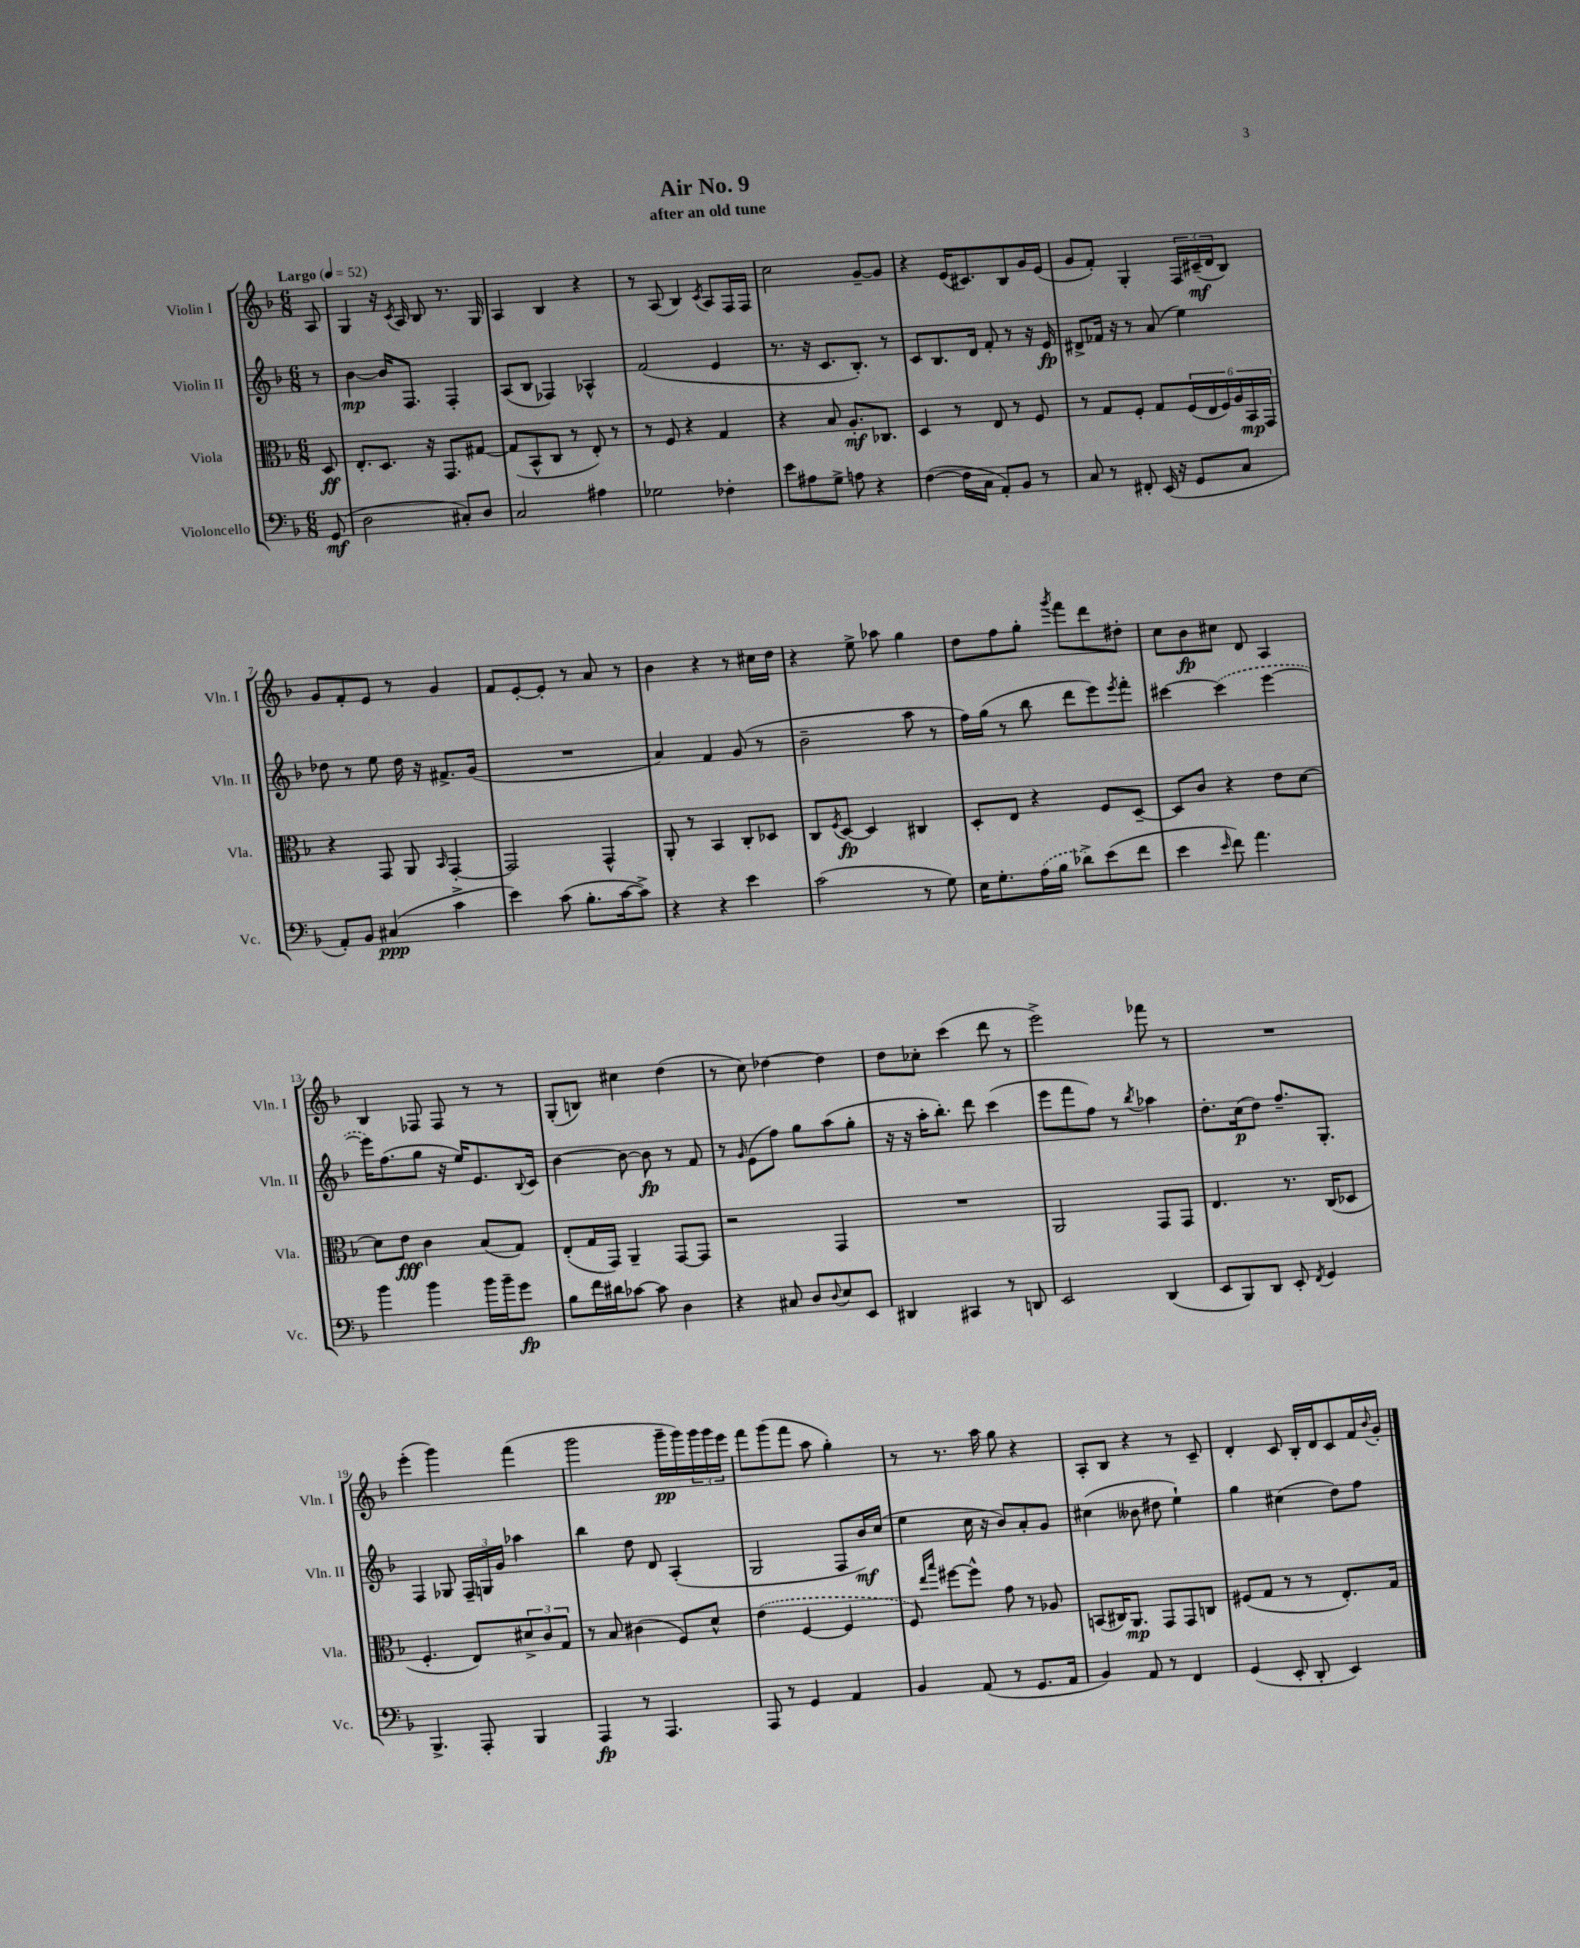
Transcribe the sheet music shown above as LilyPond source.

\header { title = "Air No. 9" subtitle = "after an old tune" }
<<
\new StaffGroup <<
\new Staff = "s0" \with { instrumentName = "Violin I" shortInstrumentName = "Vln. I" } {
    \clef treble \key f \major \numericTimeSignature \time 6/8 \partial 8 \tempo "Largo" 4 = 52
    a8 |
    g4 r16 \acciaccatura { c'8 } a16 bes8 r8. g16 |
    a4 bes4 r4 |
    r8 a8( bes4) \acciaccatura { c'8 } a8 f16 f16 |
    c''2 g'8~-- g'8 |
    r4 e'16( cis'8.) bes8 g'16 e'16( |
    g'8 f'8-.) g4-. \tuplet 3/2 { f16 cis'16--\mf( d'16 } bes8) |
    g'8 f'8-. e'8 r8 g'4 |
    f'8 e'8~-. e'8-. r8 a'8 r8 |
    bes'4 r4 r8 cis''16 d''16 |
    r4 e''8-> aes''8 g''4 |
    d''8 f''8 g''8-. \acciaccatura { g'''8 } f'''8 d'''8 dis''8-. |
    c''8 bes'8\fp cis''8 d'8 a4 |
    bes4 fes8 fes8 r8 r8 |
    g8-.( b8) cis''4 d''4( |
    r8 c''8) des''4~ des''4 |
    d''8 ces''8-. c'''4( d'''8 r8 |
    e'''2->) fes'''8 r8 |
    R2. |
    e'''4-.( g'''4) f'''4( |
    g'''2 g'''16--\pp g'''16) \tuplet 3/2 { g'''16 g'''16 e'''16 } |
    f'''8 g'''8( f'''8 a''8 g''4-.) |
    r8 r8. a''16 g''8 r4 |
    a8-. bes8 r4 r8 c'8-- |
    d'4-. c'8 bes16-. d'16 c'8 f'16 \appoggiatura { bes'8 } g'16-. \bar "|." |
}
\new Staff = "s1" \with { instrumentName = "Violin II" shortInstrumentName = "Vln. II" } {
    \clef treble \key f \major \numericTimeSignature \time 6/8 \partial 8
    r8 |
    bes'4~\mp bes'16 f8. f4-. |
    a8( bes8 fes4) aes4-^ |
    f'2( e'4 |
    r8. r16 c'8. bes8.-.) r8 |
    c'8 bes8. d'16 f'8-. r8 r16 e'16\fp |
    dis'8-> fes'16 r16 r8 a'8( e''4) |
    des''8 r8 e''8 des''16 r16 fis'8.-> g'16( |
    R2. |
    a'4) f'4 g'8( r8 |
    bes'2-- a''8 r8 |
    f''16) g''16( r8 bes''8 d'''8 e'''8) \acciaccatura { e'''8 } f'''8-. |
    cis'''4~ \once \slurDashed cis'''4( e'''4~ |
    e'''16) f''8.( g''8 r16 e''16) e'8. \appoggiatura { bes8 } c'16 |
    bes'4~ bes'8~ bes'8\fp r8 f'8 |
    r8 \grace { g'16 } e'8( f''8) g''8 a''8( g''8-. |
    r16 r16 a''16-. bes''8.-.) d'''8 c'''4( |
    e'''8 f'''8 f''8) r8 \acciaccatura { bes''8 } aes''4 |
    d''8.-. c''16\p( d''8) f''8.-- g8.-. |
    f4 ges8 \tuplet 3/2 { f16-- g16 g'16 } aes''4 |
    bes''4 d''8 d'8 a4-.( |
    g2 f8 bes'16\mf) c''16( |
    e''4 c''16 r16 bes'8) a'8-. g'8 |
    cis''4( beses'8 dis''8 e''4-!) |
    g''4 cis''4( d''8) f''8 \bar "|." |
}
\new Staff = "s2" \with { instrumentName = "Viola" shortInstrumentName = "Vla." } {
    \clef alto \key f \major \numericTimeSignature \time 6/8 \partial 8
    d8\ff |
    e8.-. d8. r16 g,8. gis8~ |
    gis8( bes,8-^ c8 r8 e8-.) r8 |
    r8 f8 r4 g4 |
    r4 bes8 a8.-.\mf ces8. |
    d4 r8 e8 r8 f8 |
    r8 g8 f8-. g8 \tuplet 6/4 { f16( e16 f16) a16 bes,16\mp g,16 } |
    r4 g,8 a,8 \grace { bes,16 } g,4~-. |
    g,2 g,4-^ |
    a,8-. r8 bes,4 c8-. des8 |
    c8 \acciaccatura { f8 } d8~\fp d4 cis4 |
    d8-. e8 r4 f8 d8~-- |
    d8 c'8 r4 e'8 d'8~ |
    d'8 e'8\fff c'4 bes8( g8) |
    e8-.( g16 g,16) a,4-- g,8~ g,8 |
    r2 g,4 |
    R2. |
    a,2 g,8 g,8 |
    e4. r8. c16( des8 |
    f4.-. e8) \tuplet 3/2 { dis'8-> c'8 g8 } |
    r8 bes8 cis'4( f8) d'8-^ |
    \once \slurDashed e'4( f4~ f4 |
    f8) \grace { e''16 bes''16 } fis''8~ fis''8-^ g'8 r8 aes8 |
    b,8( cis16) a,8.\mp g,8 g,8 c8 |
    fis8( g8 r8 r8 e8.-.) g16 \bar "|." |
}
\new Staff = "s3" \with { instrumentName = "Violoncello" shortInstrumentName = "Vc." } {
    \clef bass \key f \major \numericTimeSignature \time 6/8 \partial 8
    g,8\mf( |
    d2 cis8-.) d8 |
    c2 ais4 |
    ges2 fes4-. |
    e'8 ais8 g8-> a8 r4 |
    f4~( f16 c16 a,8-.) bes,8 r8 |
    c8 r8 fis,8-. e,16( r16 g,8 c8 |
    a,8-.) bes,8 cis4\ppp( c'4-> |
    e'4) c'8( bes8.-. c'16~ c'8->) |
    r4 r4 e'4 |
    c'2( r8 g8) |
    e16 g8.-. \once \slurDashed a16( bes16 des'8->) e'8( f'8 |
    e'4 \grace { e'16 } f'8) a'4. |
    bes'4 bes'4 bes'16 bes'16-- g'8\fp |
    bes8 f'16 dis'16 ces'8~ ces'8 d4 |
    r4 cis8 d8 \appoggiatura { d8 } e8 e,8 |
    dis,4 cis,4 r8 d,8 |
    e,2 d,4( |
    e,8 bes,,8) d,8 e,8-. \acciaccatura { f,8 } g,4 |
    bes,,4.-> a,,8-. bes,,4 |
    a,,4\fp r8 a,,4. |
    a,,8 r8 g,4 a,4 |
    bes,4 a,8( r8 g,8. a,16 |
    bes,4) a,8 r8 f,4 |
    g,4( e,8-. d,8-. e,4) \bar "|." |
}
>>
>>
